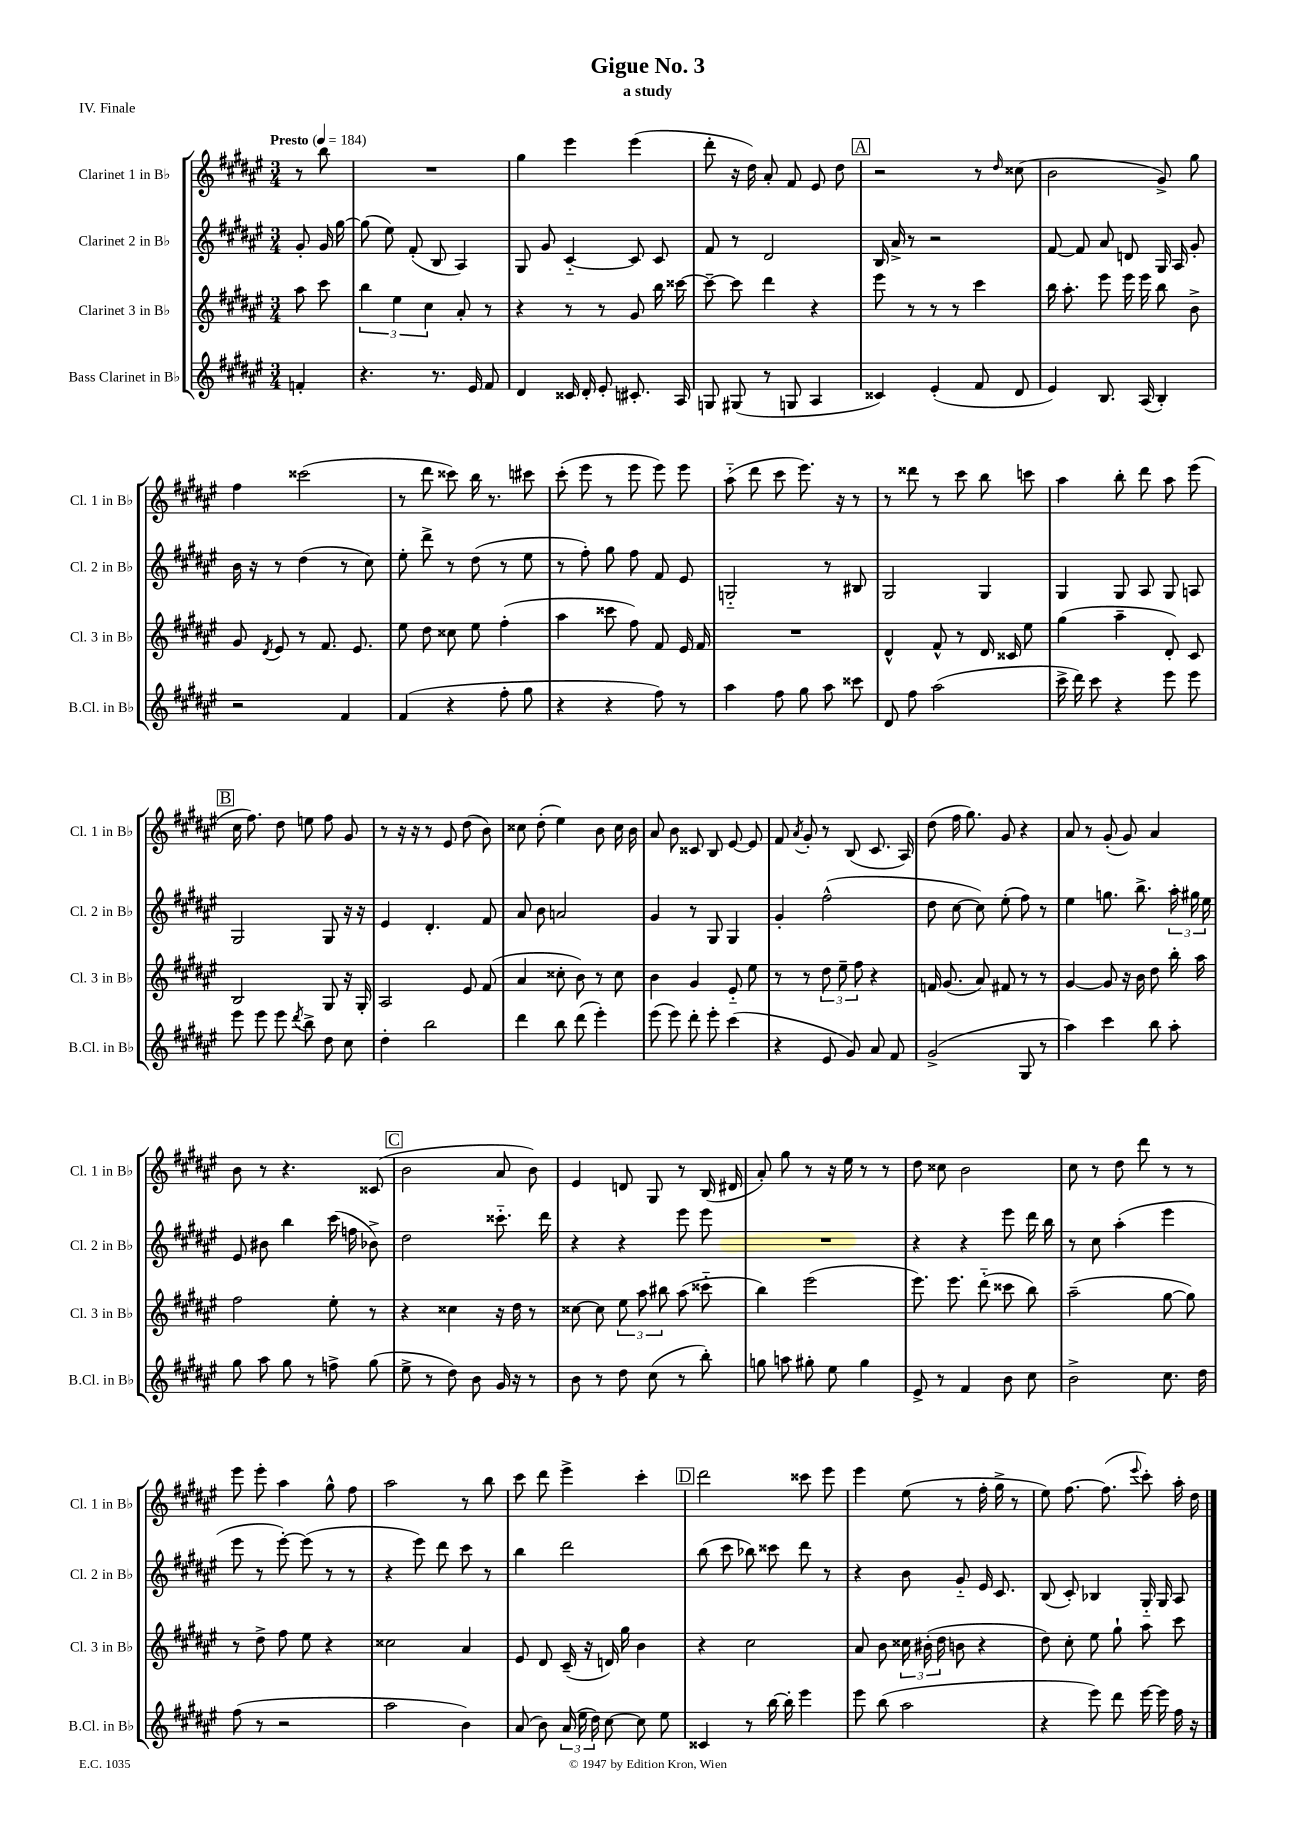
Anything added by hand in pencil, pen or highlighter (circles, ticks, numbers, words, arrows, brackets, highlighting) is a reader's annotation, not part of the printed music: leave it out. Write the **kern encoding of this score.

**kern	**kern	**kern	**kern
*part4	*part3	*part2	*part1
*staff4	*staff3	*staff2	*staff1
*I"Bass Clarinet in B♭	*I"Clarinet 3 in B♭	*I"Clarinet 2 in B♭	*I"Clarinet 1 in B♭
*I'B.Cl. in B♭	*I'Cl. 3 in B♭	*I'Cl. 2 in B♭	*I'Cl. 1 in B♭
*clefG2	*clefG2	*clefG2	*clefG2
*k[f#c#g#d#a#e#]	*k[f#c#g#d#a#e#]	*k[f#c#g#d#a#e#]	*k[f#c#g#d#a#e#]
*M3/4	*M3/4	*M3/4	*M3/4
*MM184	*MM184	*MM184	*MM184
=	=	=	=
!	!	!	!LO:TX:a:B:t=Presto
4fn'/	8aa#\	8g#'/	8r
.	8ccc#\	16g#/	8bb\
.	.	[16gg#\	.
=1	=1	=1	=1
4.r	6bb\	(8gg#\]	2.r
.	.	8ee#\)	.
.	6ee#\	.	.
.	.	(8f#'/	.
.	6cc#\	.	.
8.r	.	8B/	.
.	8a#'/	4A#/)	.
16e#/	.	.	.
8f#/	8r	.	.
=2	=2	=2	=2
4d#/	4r	8G#/	4gg#\
.	.	8g#/	.
16c##X/	8r	[4c#/	4eee#\
16d#'/	.	.	.
8e#'/	8r	.	.
8.c#X'/	8g#/	8c#/]	(4eee#\
.	16bb\	8c#/	.
16A#/	[16ccc##X\	.	.
=3	=3	=3	=3
8Gn/	8ccc##~\_	8f#/	8ddd#'\
(8G#X/	8ccc##\]	8r	16r
.	.	.	16dd#\)
8r	4ddd#\	2d#/	8a#'/
8Gn/	.	.	8f#/
4A#/	4r	.	8e#/
.	.	.	8dd#\
!!LO:REH:place=s1:t=A
=4	=4	=4	=4
4c##X/)	8eee#\	16B/	2r
.	.	16a#^/	.
.	8r	8r	.
(4e#'/	8r	2r	.
.	8r	.	.
8f#/	4ccc#\	.	8r
.	.	.	16qqdd#/
8d#/	.	.	(8cc##X\
=5	=5	=5	=5
4e#/)	16bb\	[8f#/	2b\
.	8.aa#'\	.	.
.	.	8f#/]	.
8.B/	8eee#\	8a#/	.
.	16eee#\	8dn/	.
(16A#/	16eee#\	.	.
4B'/)	8bb\	16G#/	8g#^/)
.	.	16A#/	.
.	8b^\	8g#'/	8gg#\
!!LO:LB:g=z
=6	=6	=6	=6
2r	8g#/	16b\	4ff#\
.	.	16r	.
.	8qd#/	.	.
.	8e#/	8r	.
.	8r	(4dd#\	(2ccc##X\
.	8.f#/	.	.
4f#/	.	8r	.
.	8.e#/	.	.
.	.	8cc#\)	.
=7	=7	=7	=7
(4f#/	8ee#\	8ee#'\	8r
.	8dd#\	8ddd#^\	8ddd#\
4r	8cc##X\	8r	8ccc##X\)
.	8ee#\	(8dd#\	16bb\
.	.	.	8.r
8ff#'\	(4ff#'\	8r	.
8gg#\	.	8ee#\	8ccc#X\
=8	=8	=8	=8
4r	4aa#\	8r	(8ccc#'\
.	.	8ff#'\)	8eee#\
4r	8ccc##X\	8gg#\	8r
.	8ff#\)	8ff#\	8eee#\
8ff#\)	8f#/	8f#/	8eee#\)
8r	16e#/	8e#/	8eee#\
.	16f#/	.	.
=9	=9	=9	=9
4aa#\	2.r	2Gn/	(8aa#\
.	.	.	8ddd#\
8ff#\	.	.	8ccc#\
8gg#\	.	.	8.eee#\)
8aa#\	.	8r	.
.	.	.	16r
8ccc##X\	.	8B#X/	8r
=10	=10	=10	=10
8d#/	4d#^^/	2G#/	8r
8ff#\	.	.	8ddd##X\
(2aa#\	8f#^^/	.	8r
.	8r	.	8ccc#\
.	16d#/	4G#/	8bb\
.	16c##X/	.	.
.	8ee#\	.	8cccn\
=11	=11	=11	=11
16ccc#^\	(4gg#\	4G#/	4aa#\
16ddd#\)	.	.	.
8ccc#\	.	.	.
4r	4aa#~\	8G#/	8bb'\
.	.	8A#/	8ddd#\
8eee#\	8d#'/)	8G#/	8aa#\
8eee#\	8c#/	8An/	(8eee#\
!!LO:LB:g=z
!!LO:REH:place=s1:t=B
=12	=12	=12	=12
8eee#\	2B/	2G#/	16cc#\
.	.	.	8.ff#\)
8eee#\	.	.	.
8eee#\	.	.	8dd#\
8qddd#/	.	.	.
8bb^\	.	.	8een\
8dd#\	8G#/	8G#/	8ff#\
8cc#\	16r	16r	8g#/
.	16G#'/	16r	.
=13	=13	=13	=13
4dd#'\	2A#/	4e#/	8r
.	.	.	16r
.	.	.	16r
2bb\	.	4.d#'/	8r
.	.	.	8e#/
.	8e#/	.	(8dd#\
.	(8f#/	8f#/	8b\)
=14	=14	=14	=14
4ddd#\	4a#/	8a#/	8cc##X\
.	.	8b\	(8dd#'\
8bb\	8cc##X'\	2an/	4ee#\)
(8ddd#\	8b\)	.	.
4eee#'\)	8r	.	8b\
.	8cc##\	.	16cc##\
.	.	.	16b\
=15	=15	=15	=15
(8eee#\	4b\	4g#/	8a#/
8eee#\)	.	.	8b\
8ddd#'\	4g#/	8r	8c##X/
8eee#'\	.	8G#/	8B/
(4ccc#\	8e#/	4G#/	[8e#/
.	8ee#\	.	8e#/]
=16	=16	=16	=16
4r	8r	4g#'/	8f#/
.	.	.	8qa#/
.	8r	.	8g#'/
8e#/	12dd#\	(2ff#^^\	8r
.	12ee#~\	.	.
8g#/)	.	.	(8B/
.	12ff#\	.	.
8a#/	4r	.	8.c#/
8f#/	.	.	.
.	.	.	16A#/)
=17	=17	=17	=17
(2g#^/	16fn/	8dd#\	(8dd#\
.	(8.g#/	.	.
.	.	[8cc#\	16ff#\
.	.	.	8.gg#\)
.	8a#/)	8cc#\])	.
.	8f#X/	(8ee#'\	8g#/
8G#/	8r	8ff#\)	4r
8r	8r	8r	.
=18	=18	=18	=18
4aa#\)	[4g#/	4ee#\	8a#/
.	.	.	8r
4ccc#\	8g#/]	8.ggn\	(8g#'/
.	16r	.	8g#/)
.	16b\	8.bb^\	.
8bb\	8dd#\	.	4a#/
8aa#'\	16bb'\	24aa#'\	.
.	.	24gg#X\	.
.	16aa#\	.	.
.	.	24ee#\	.
!!LO:LB:g=z
=19	=19	=19	=19
8gg#\	2ff#\	8e#/	8b\
8aa#\	.	8b#X\	8r
8gg#\	.	4bb\	4.r
8r	.	.	.
8ffn^\	8ee#'\	(16ccc#\	.
.	.	16ffn\	.
(8gg#\	8r	8b-X^\)	(8c##X/
!!LO:REH:place=s1:t=C
=20	=20	=20	=20
8ee#^\	4r	2dd#\	2b\
8r	.	.	.
8dd#\)	4cc##X\	.	.
8b\	.	.	.
16g#/	16r	8.ccc##X\	8a#/
16r	16dd#\	.	.
8r	8r	.	8b\)
.	.	16ddd#\	.
=21	=21	=21	=21
8b\	[8cc##X\	4r	4e#/
8r	8cc##\]	.	.
8dd#\	12ee#\	4r	8dn/
.	12aa#\	.	.
(8cc#\	.	.	8G#/
.	12bb#X\	.	.
8r	(8aa#\	8eee#\	8r
8bb'\)	8ccc##X\	8eee#\	(16B/
.	.	.	16d#X/
=22	=22	=22	=22
8ggn\	4bb\)	2.r	8a#'/)
8aan\	.	.	8gg#\
8gg#X'\	(2eee#\	.	8r
8ee#\	.	.	16r
.	.	.	16ee#\
4gg#\	.	.	8r
.	.	.	8r
=23	=23	=23	=23
8e#^/	8.eee#\)	4r	8dd#\
8r	.	.	8cc##X\
.	8.eee#\	.	.
4f#/	.	4r	2b\
.	(8ddd#\	.	.
8b\	8ccc##X\	8eee#\	.
8cc#\	8bb\)	16ddd#\	.
.	.	16bb\	.
=24	=24	=24	=24
2b^\	(2aa#~\	8r	8cc#\
.	.	8cc#\	8r
.	.	(4aa#'\	8dd#\
.	.	.	8ddd#\
8.cc#\	[8gg#\	4eee#\	8r
.	8gg#\])	.	8r
16dd#\	.	.	.
!!LO:LB:g=z
=25	=25	=25	=25
(8ff#\	8r	8eee#\	8eee#\
8r	8dd#^\	8r	8eee#'\
2r	8ff#\	[8eee#'\)	4aa#\
.	8ee#\	(8eee#\]	.
.	4r	8r	8gg#^^\
.	.	8r	8ff#\
=26	=26	=26	=26
2aa#\	2cc##X\	4r	2aa#\
.	.	8eee#\)	.
.	.	8ddd#\	.
4b\)	4a#/	8ccc#\	8r
.	.	8r	8bb\
=27	=27	=27	=27
(8a#/	8e#/	4bb\	8ccc#\
8b\)	8d#/	.	8ddd#\
(24a#/	(16c#~/	2ddd#\	4eee#^\
24ee#\	.	.	.
.	16r	.	.
24dd#\)	.	.	.
[8cc#\	16dn/)	.	.
.	16gg#\	.	.
8cc#\]	4b\	.	4ccc#'\
8ee#\	.	.	.
!!LO:REH:place=s1:t=D
=28	=28	=28	=28
4c##X/	4r	(8bb\	2ddd#\
.	.	8ccc#\	.
8r	2cc#\	8bb-X\)	.
[16bb\	.	8ccc##X\	.
16bb'\]	.	.	.
4eee#\	.	8ddd#\	8ccc##X\
.	.	8r	8eee#\
=29	=29	=29	=29
8eee#\	8a#/	4r	4eee#\
(8bb\	8b\	.	.
2aa#\	24cc##X\	8b\	(8ee#\
.	(24b#X'\	.	.
.	24dd#\	.	.
.	8bn\	8g#/	8r
.	4r	16e#/	16ff#'\
.	.	8.c#/	16gg#^\
.	.	.	8r
=30	=30	=30	=30
4r	8dd#\)	(8B/	8ee#\)
.	8cc#'\	8c#'/)	[8.ff#\
8eee#\)	8ee#\	4B-X/	.
.	.	.	(8.ff#\]
8ddd#\	8gg#`\	.	.
.	.	.	8qqeee#/
[16eee#\	8aa#\	16G#/	8ccc#'\)
16eee#\]	.	16G#/	.
16ff#\	8ccc#\	8A#/	16aa#'\
16r	.	.	16dd#\
==	==	==	==
*-	*-	*-	*-
